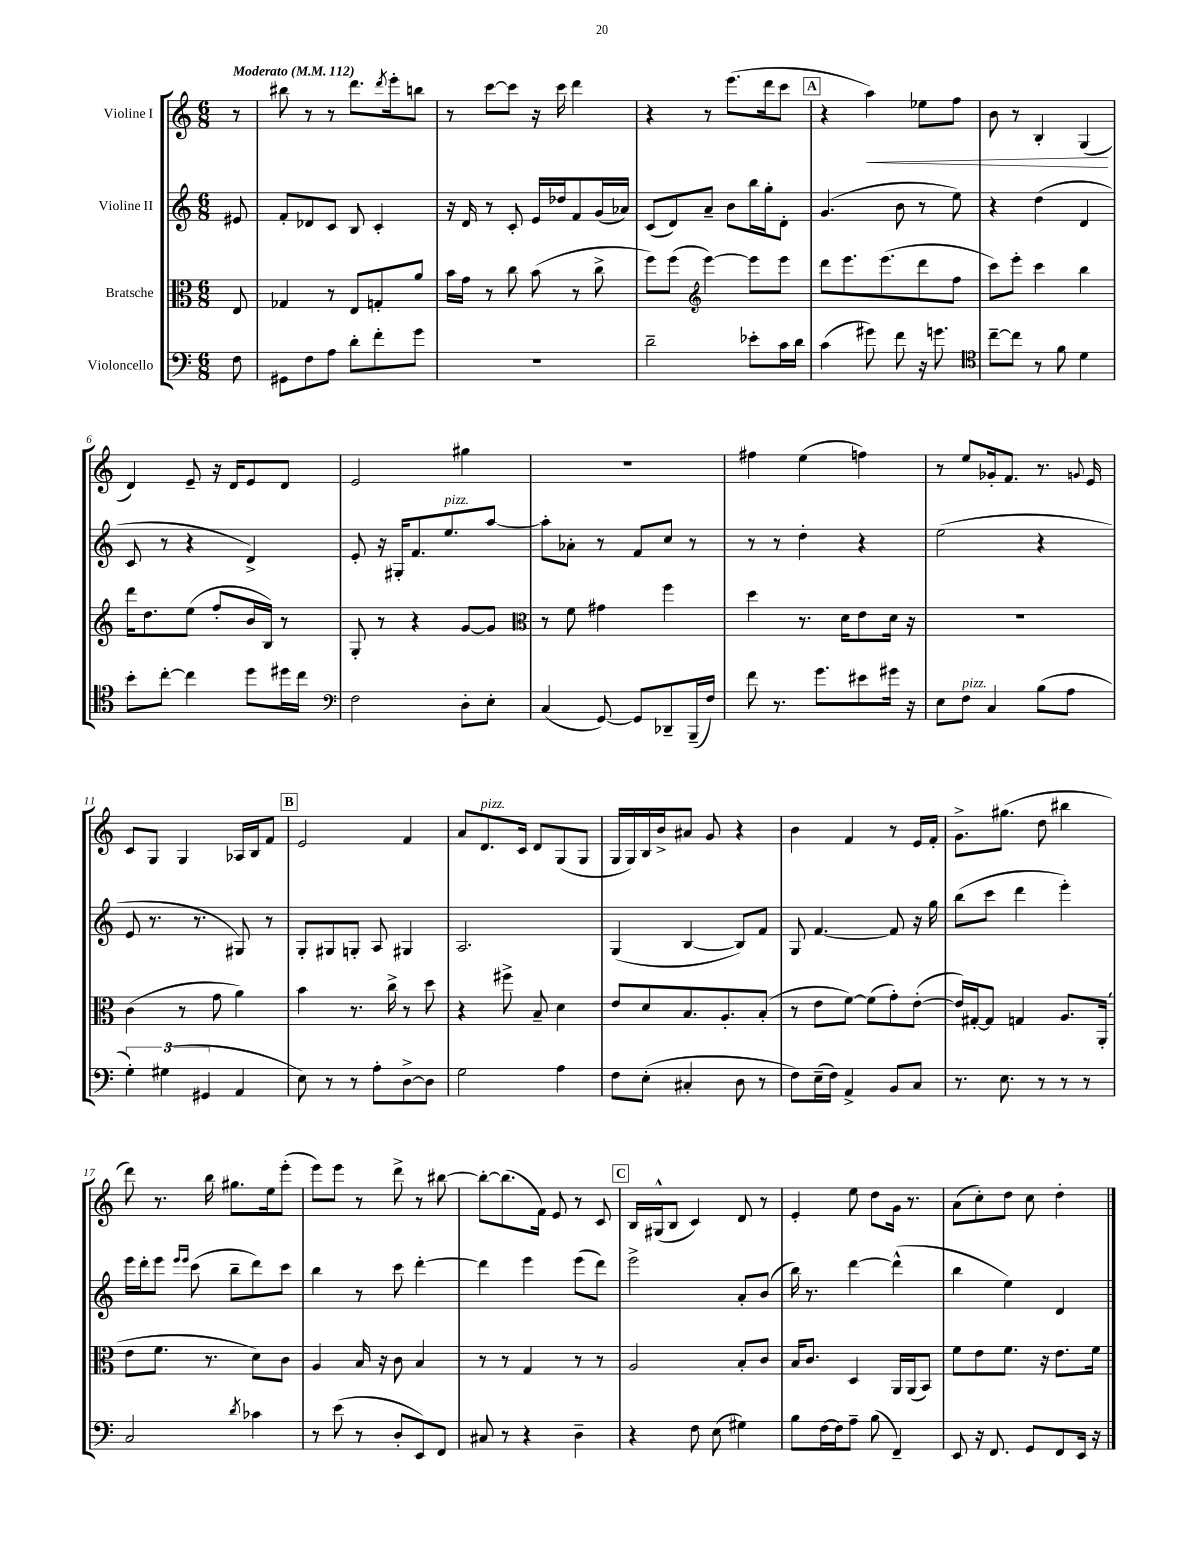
<<
\new StaffGroup <<
\new Staff = "s0" \with { instrumentName = "Violine I" } {
    \clef treble \key c \major \numericTimeSignature \time 6/8 \partial 8 \tempo "Moderato" 4 = 112
    r8 |
    bis''8 r8 r8 d'''8. \acciaccatura { d'''8 } e'''16-. b''8 |
    r8 c'''8~ c'''8 r16 c'''16 d'''4 |
    r4 r8 e'''8.( d'''16 c'''8 |
    \mark \markup { \box "A" } r4 a''4\<) ees''8 f''8 |
    b'8 r8 b4-. g4\!( |
    d'4) e'8-- r16 d'16 e'8 d'8 |
    e'2 gis''4 |
    R2. |
    fis''4 e''4( f''4) |
    r8 e''8 ges'16-. f'8. r8. \appoggiatura { g'8 } e'16 |
    c'8 g8 g4 aes16 b16 f'8 |
    \mark \markup { \box "B" } e'2 f'4 |
    a'8 d'8.^\markup { \italic "pizz." } c'16 d'8 g8( g8 |
    g16 g16) b16 b'16-> ais'8 g'8 r4 |
    b'4 f'4 r8 e'16 f'16-. |
    g'8.-> gis''8.( d''8 bis''4 |
    d'''8) r8. b''16 gis''8. e''16 e'''8-.( |
    e'''8) e'''8 r8 d'''8-> r8 bis''8~ |
    bis''8~-. bis''8.( f'16) e'8 r8 c'8 |
    \mark \markup { \box "C" } b16 gis16-^( b8 c'4) d'8 r8 |
    e'4-. e''8 d''8 g'16 r8. |
    a'8( c''8-.) d''8 c''8 d''4-. \bar "|." |
}
\new Staff = "s1" \with { instrumentName = "Violine II" } {
    \clef treble \key c \major \numericTimeSignature \time 6/8 \partial 8
    eis'8 |
    f'8-. des'8 c'8 b8 c'4-. |
    r16 d'16 r8 c'8-. e'16 des''16 f'8 g'16( aes'16) |
    c'8( d'8) a'8-- b'8 b''16 g''16-. d'8-. |
    \mark \markup { \box "A" } g'4.( b'8 r8 e''8) |
    r4 d''4( d'4 |
    c'8 r8 r4 d'4->) |
    e'8-. r16 gis16-. f'8. e''8.^\markup { \italic "pizz." } a''8~ |
    a''8-. aes'8-. r8 f'8 c''8 r8 |
    r8 r8 d''4-. r4 |
    e''2( r4 |
    e'8 r8. r8. gis8) r8 |
    \mark \markup { \box "B" } g8-. gis8 g8-. a8 gis4 |
    a2. |
    g4( b4~ b8) f'8 |
    g8 f'4.~ f'8 r16 g''16 |
    b''8( c'''8 d'''4 e'''4-.) |
    e'''16 d'''16-. e'''8 \grace { e'''16 e'''16 } c'''8( b''8-- d'''8) c'''8 |
    b''4 r8 c'''8 d'''4~-. |
    d'''4 e'''4 e'''8( d'''8) |
    \mark \markup { \box "C" } e'''2-> a'8-. b'8( |
    b''16) r8. d'''4~ d'''4-^( |
    b''4 e''4) d'4 \bar "|." |
}
\new Staff = "s2" \with { instrumentName = "Bratsche" } {
    \clef alto \key c \major \numericTimeSignature \time 6/8 \partial 8
    e8 |
    ges4 r8 e8 g8-. a'8 |
    b'16 g'16 r8 c''8 b'8( r8 c''8-> |
    f''8) f''8( \clef treble e'''4~) e'''8 e'''8 |
    \mark \markup { \box "A" } d'''8 e'''8. e'''8.( d'''8 f''8 |
    c'''8) e'''8-. c'''4 b''4 |
    d'''16 d''8. e''8( f''8-. b'16 b16) r8 |
    g8-. r8 r4 g'8~ g'8 |
    \clef alto r8 f'8 gis'4 f''4 |
    d''4 r8. d'16 e'8 d'16 r16 |
    R2. |
    c'4( r8 g'8 a'4) |
    \mark \markup { \box "B" } b'4 r8. c''16-> r8 d''8 |
    r4 fis''8-> b8-- d'4 |
    e'8 d'8 b8. a8.-. b8-.( |
    r8 e'8 f'8~) f'8( g'8-.) e'8~-.( |
    e'16) gis16~-. gis8 g4 a8. a,16-.( |
    e'8 f'8. r8. d'8) c'8 |
    a4 b16 r16 c'8 b4 |
    r8 r8 g4 r8 r8 |
    \mark \markup { \box "C" } a2 b8-. c'8 |
    b16 c'8. d4 a,16 a,16( b,8) |
    f'8 e'8 f'8. r16 e'8. f'16 \bar "|." |
}
\new Staff = "s3" \with { instrumentName = "Violoncello" } {
    \clef bass \key c \major \numericTimeSignature \time 6/8 \partial 8
    f8 |
    gis,8 f8 a8 d'8-. f'8-. g'8 |
    R2. |
    d'2-- ees'8-. c'16 d'16 |
    \mark \markup { \box "A" } c'4( gis'8) f'8 r16 g'8. |
    \clef tenor c''8~-- c''8 r8 f'8 d'4 |
    b'8-. c''8~-. c''4 d''8 dis''16 c''16 |
    \clef bass f2 d8-. e8-. |
    c4( g,8~) g,8 des,8-- b,,16--( f16) |
    f'8 r8. g'8. eis'8 gis'16 r16 |
    e8 f8^\markup { \italic "pizz." } c4 b8( a8 |
    \tuplet 3/2 { g4-.) gis4( gis,4 } a,4 |
    \mark \markup { \box "B" } e8) r8 r8 a8-. d8~-> d8 |
    g2 a4 |
    f8 e8-.( cis4-. d8 r8 |
    f8) e16--( f16) a,4-> b,8 c8 |
    r8. e8. r8 r8 r8 |
    c2 \acciaccatura { d'8 } ces'4 |
    r8 e'8( r8 d8-. e,8) f,8 |
    cis8 r8 r4 d4-- |
    \mark \markup { \box "C" } r4 f8 e8( gis4) |
    b8 f16~ f16 a8-- b8( f,4--) |
    e,8 r16 f,8. g,8 f,8 e,16 r16 \bar "|." |
}
>>
>>
